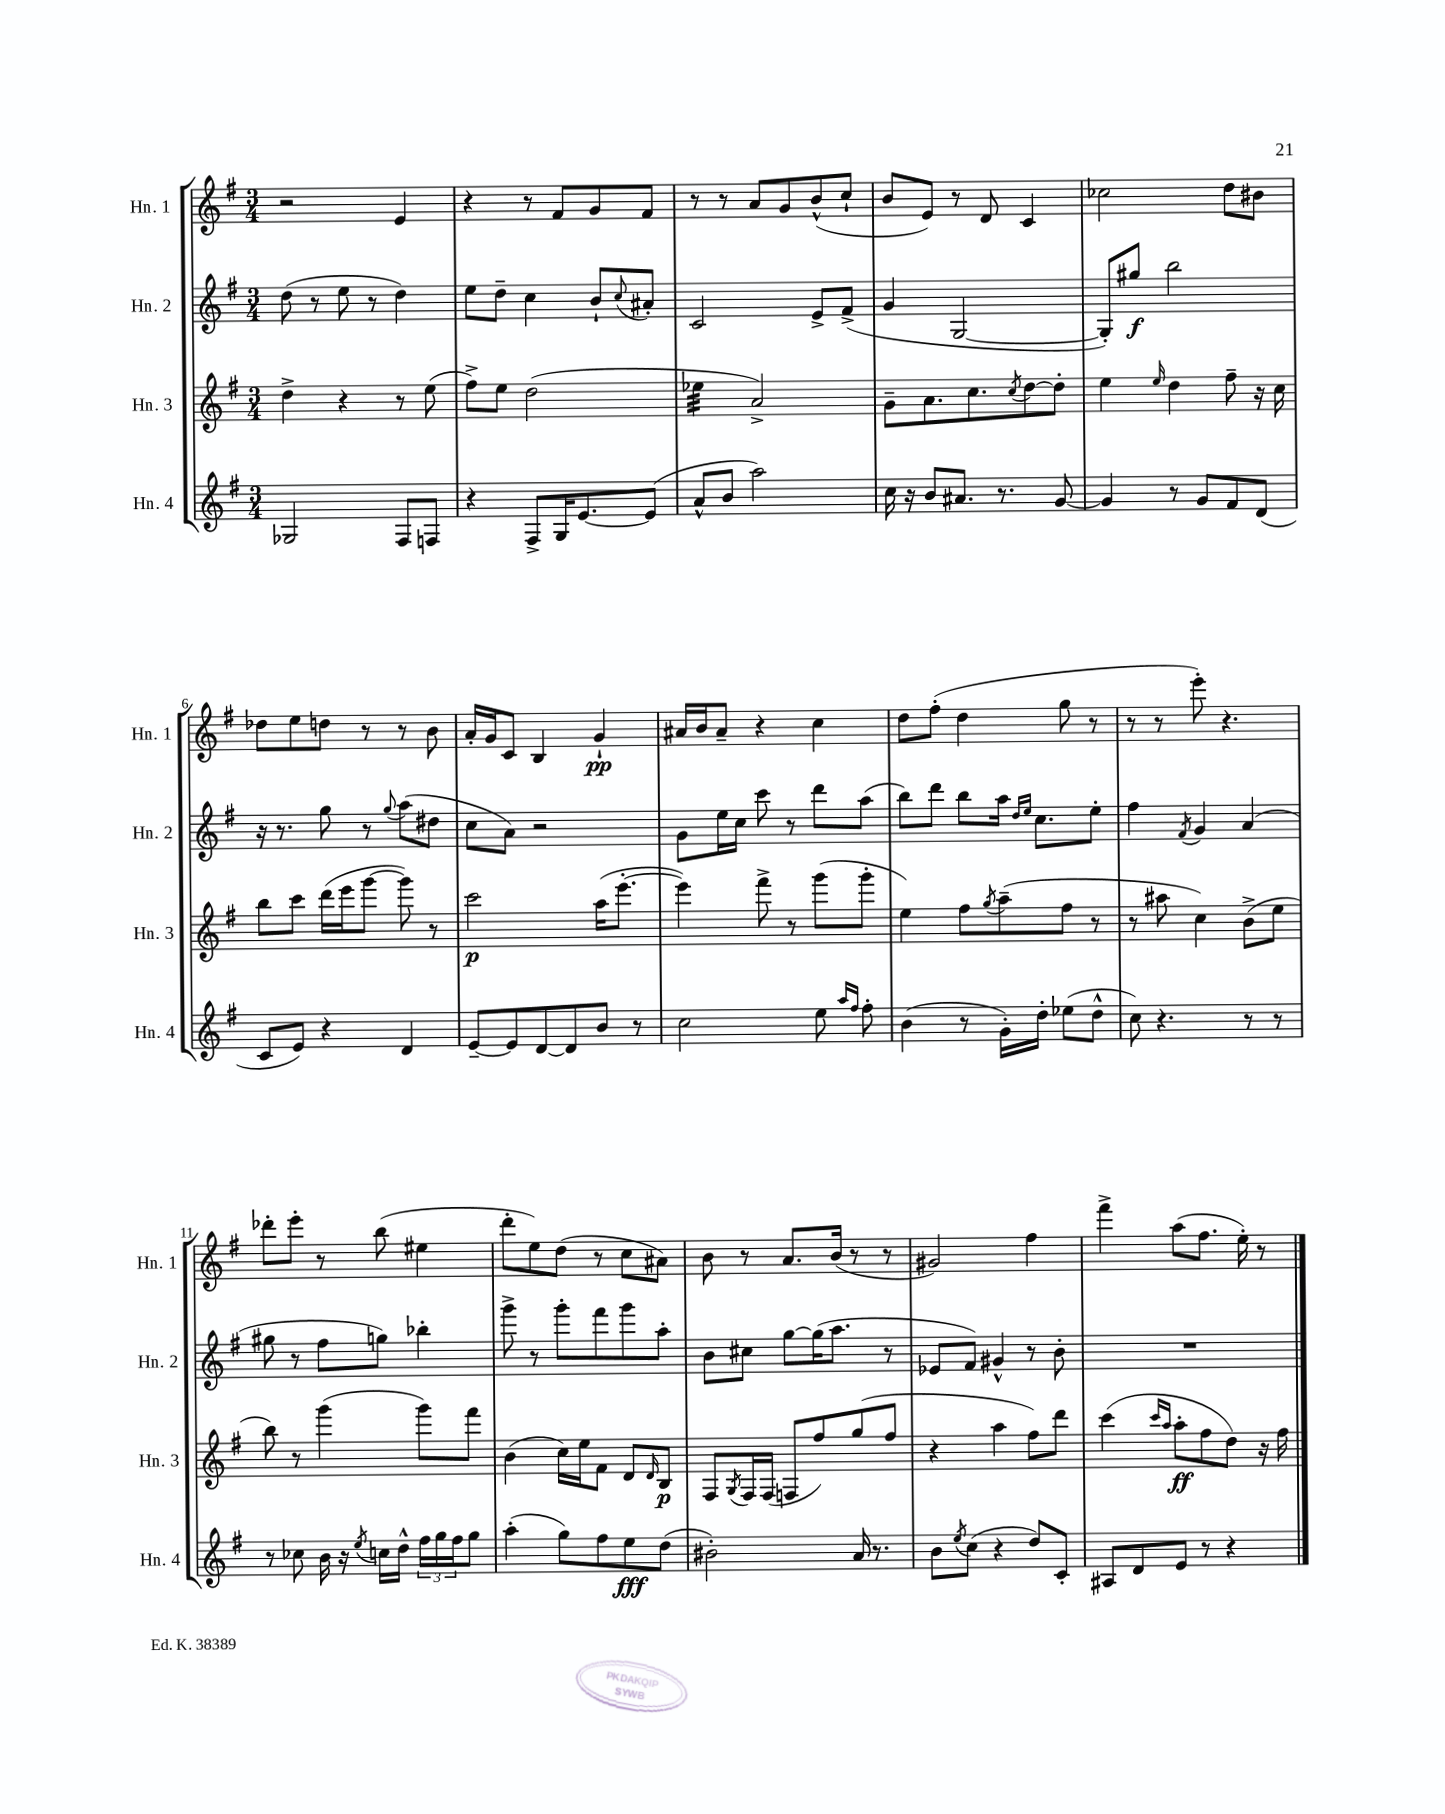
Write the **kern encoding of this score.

**kern	**kern	**kern	**kern
*staff4	*staff3	*staff2	*staff1
*clefG2	*clefG2	*clefG2	*clefG2
*k[f#]	*k[f#]	*k[f#]	*k[f#]
*M3/4	*M3/4	*M3/4	*M3/4
2G-	4dd^	(8dd	2r
.	.	8r	.
.	4r	8ee	.
.	.	8r	.
8F#	8r	4dd)	4e
8F	(8ee	.	.
=	=	=	=
4r	8ff#^)	8ee	4r
.	8ee	8dd~	.
8F#^	(2dd	4cc	8r
16G	.	.	8f#
[8.e	.	.	.
.	.	8b`	8g
.	.	8qqcc	.
(8e]	.	8a#'	8f#
=	=	=	=
8a^^	4ee-	2c	8r
8b	.	.	8r
2aa)	2a^)	.	8a
.	.	.	8g
.	.	8e^	(8b^^
.	.	(8f#^	8cc`
=	=	=	=
16cc	8g~	4g	8b
16r	.	.	.
8b	8.a	.	8e)
8.a#	.	[2G	8r
.	8.cc	.	.
.	.	.	8d
8.r	.	.	.
.	8qcc	.	.
.	[8dd	.	4c
[8g	8dd']	.	.
=	=	=	=
4g]	4ee	8G'])	2cc-
.	.	8gg#	.
.	16qqee	.	.
8r	4dd	2bb	.
8g	.	.	.
8f#	8ff#~	.	8dd
(8d	16r	.	8b#
.	16cc	.	.
=	=	=	=
8c	8bb	16r	8dd-
.	.	8.r	.
8e)	8ccc	.	8ee
4r	(16ddd	8gg	8dd
.	16eee	.	.
.	[8ggg	8r	8r
.	.	8qqgg	.
4d	8ggg])	(8aa	8r
.	8r	8dd#	8b
=	=	=	=
[8e~	2ccc	8cc	16a'
.	.	.	16g
8e]	.	8a)	8c
[8d	.	2r	4B
8d]	.	.	.
8b	(16aa	.	4g`
.	[8.eee'	.	.
8r	.	.	.
=	=	=	=
2cc	4eee])	8g	16a#
.	.	.	16b
.	.	16ee	8a#~
.	.	16cc	.
.	8fff#^	8ccc	4r
.	8r	8r	.
8ee	(8ggg	8ddd	4cc
16qqaa	.	.	.
16qqff#	.	.	.
8ff#'	8ggg'	(8aa	.
=	=	=	=
(4b	4ee)	8bb)	8dd
.	.	8ddd	(8ff#'
8r	8ff#	8bb	4dd
.	8qgg	.	.
16g')	(8aa~	16aa	.
.	.	16qqdd	.
.	.	16qqee	.
16dd'	.	8.cc	.
(8ee-	8ff#	.	8gg
8dd^^	8r	8ee'	8r
=	=	=	=
8cc)	8r	4ff#	8r
4.r	8aa#	.	8r
.	.	8qf#	.
.	4cc)	4g	8eee')
.	.	.	4.r
8r	(8b^	(4a	.
8r	8ee	.	.
=	=	=	=
8r	8bb)	8gg#	8ddd-'
8cc-	8r	8r	8eee'
16b	(4ggg	8ff#	8r
16r	.	.	.
8qee	.	.	.
16cc	.	8gg)	(8bb
16dd^^	.	.	.
24ff#	8ggg)	4bb-'	4ee#
24gg	.	.	.
24ff#	.	.	.
8gg	8fff#	.	.
=	=	=	=
(4aa'	(4b	8ggg^	8ddd'
.	.	8r	8ee)
8gg)	16cc)	8ggg'	(8dd
.	16ee	.	.
8ff#	8f#	8fff#	8r
8ee	8d	8ggg	8cc
.	16qqd	.	.
(8dd	8B	8aa'	8a#)
=	=	=	=
2b#')	8F#	8b	8b
.	8qG	.	.
.	16F#	8cc#	8r
.	(16F#	.	.
.	8F	[8gg	8.a
.	8ff#)	(16gg]	.
.	.	8.aa	(16b
16a	(8gg	.	8r
8.r	.	.	.
.	8ff#	8r	8r
=	=	=	=
8b	4r	8e-	2g#)
8qee	.	.	.
(8cc	.	8f#)	.
4r	4aa	4g#^^	.
8dd)	8ff#)	8r	4ff#
8c'	8ddd	8b'	.
=	=	=	=
8A#	(4ccc	2.r	4fff#^
8d	.	.	.
.	16qqccc	.	.
.	16qqaa	.	.
8e	8aa'	.	(8aa
8r	8ff#	.	8.ff#
4r	8dd)	.	.
.	.	.	16ee')
.	16r	.	8r
.	16ff#	.	.
==	==	==	==
*-	*-	*-	*-
